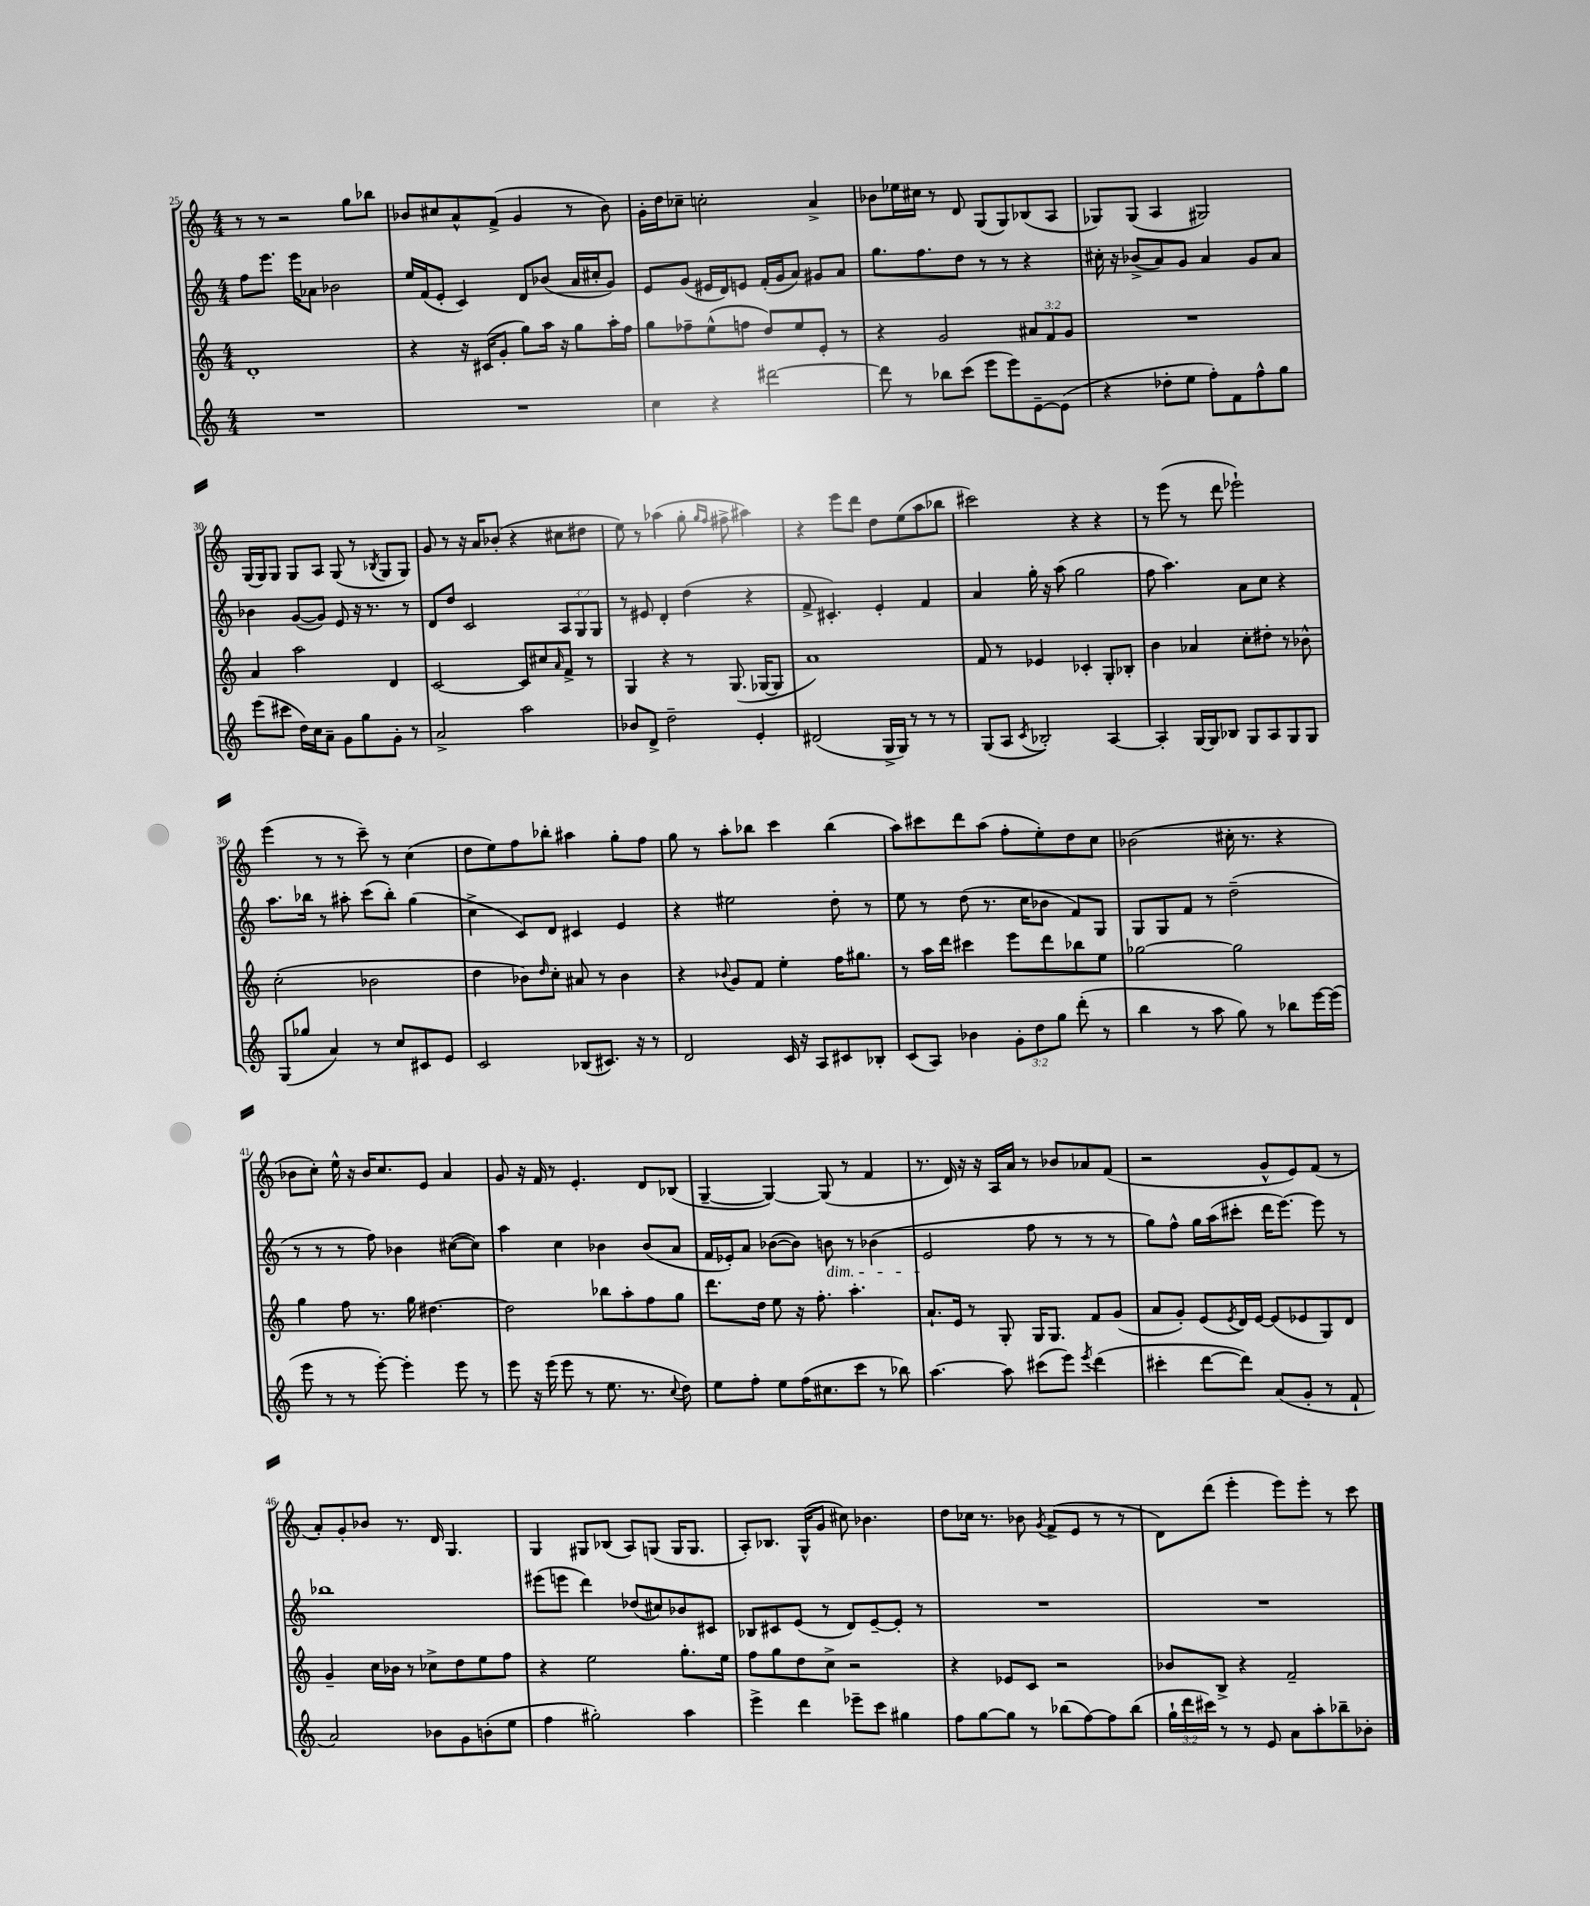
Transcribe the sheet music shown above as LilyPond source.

<<
\new StaffGroup <<
\new Staff = "s0" {
    \clef treble \key c \major \numericTimeSignature \time 4/4
    r8 r8 r2 g''8 bes''8 |
    bes'8 cis''8 a'8-^ f'8->( g'4 r8 bes'8) |
    g'16-. d''16 ces''8-- c''2-. a'4-> |
    bes'8 ees''16 cis''16 r8 d'8 g8( g8) bes8( a8 |
    ges8) ges8( a4 gis2) |
    g16( g16) g8 g8 a8 g8( r8 \acciaccatura { bes8 } g8 g8) |
    g'8 r8 r16 a'16 bes'8-.( r4 cis''8 dis''8 |
    e''8) r8 aes''4( g''8-. \grace { g''16 f''16 } fis''8-> ais''4) |
    r4 e'''8 d'''8 d''8 e''8( a''8 bes''8 |
    cis'''2) r4 r4 |
    r8 e'''8( r8 d'''8 ees'''2-!) |
    e'''4( r8 r8 c'''8--) r8 c''4( |
    d''8 e''8) f''8 bes''8-. ais''4 g''8-. f''8 |
    g''8 r8 a''8-. bes''8 c'''4 bes''4( |
    a''8) cis'''8 d'''8 a''8( f''8-. e''8-.) d''8 c''8 |
    bes'2( cis''16-. r8. r4 |
    bes'8 c''8-.) e''16-^ r16 bes'16 c''8. e'8 a'4 |
    g'8 r16 f'16 r8 e'4.-. d'8 bes8( |
    g4~-- g4~) g8( r8 f'4 |
    r8. d'16) r16 r16 a16 a'16 r8 bes'8 aes'8 f'8( |
    r2 g'8-^ e'8) f'8( r8 |
    a'8-.) g'8-. bes'8 r8. d'16 g4. |
    g4 gis8 bes8( a8) g8( g16 g8. |
    a8-.) bes8. g16-^( g'8 cis''8) bes'4. |
    d''8 ces''16 r8. bes'8 \acciaccatura { g'8 } f'8->( e'8 r8 r8 |
    d'8) d'''8( e'''4-. e'''8) e'''8-. r8 c'''8 \bar "|." |
}
\new Staff = "s1" {
    \clef treble \key c \major \numericTimeSignature \time 4/4 \override Staff.TupletNumber.text = #tuplet-number::calc-fraction-text
    f''8 e'''8. e'''16 aes'8 bes'2 |
    e''16 f'16( e'8-. c'4) d'8 bes'8( a'16 cis''16-. g'8) |
    e'8 g'8( eis'16 d'16) e'8 f'16-.( g'16 a'8) gis'8 a'8 |
    g''8. f''8. d''8 r8 r8 r4 |
    cis''16-. r16 bes'8->( a'8) g'8 a'4 g'8 a'8 |
    bes'4 g'8~( g'8) e'8 r16 r8. r8 |
    d'8 d''8 c'2 \tuplet 3/2 { a8 g8 g8 } |
    r8 eis'8 d'4-. d''4( r4 |
    f'8-> cis'4.-.) e'4-. f'4 |
    a'4 g''16-. r16 a''8( g''2 |
    f''8 a''4.) a'8 c''8 r4 |
    a''8. bes''16 r8 ais''8-. c'''8( bes''8-.) g''4( |
    c''4-> c'8) d'8 cis'4 e'4 |
    r4 eis''2 d''8-. r8 |
    e''8 r8 d''8( r8. c''16 bes'8 f'8) g8 |
    g8 g8 f'8 r8 d''2--( |
    r8 r8 r8 f''8) bes'4 cis''8~( cis''8) |
    a''4 c''4 bes'4 bes'8( a'8 |
    f'16 ees'16-.) a'8 bes'8~( bes'8) b'8\dim r8 bes'4( |
    e'2\! f''8 r8 r8 r8 |
    g''8) f''8-^ g''16 a''16( cis'''8-. d'''16 e'''8.~) e'''8 r8 |
    bes''1 |
    eis'''8( e'''8 d'''4) des''8( cis''8) bes'8 cis'8 |
    bes8 cis'8 e'8( r8 d'8) e'8~-- e'8-. r8 |
    R1 |
    R1 \bar "|." |
}
\new Staff = "s2" {
    \clef treble \key c \major \numericTimeSignature \time 4/4 \override Staff.TupletNumber.text = #tuplet-number::calc-fraction-text
    d'1-. |
    r4 r16 cis'16( g'8-. g''8) a''16 r16 g''8 a''16-. f''16 |
    g''8 fes''8-- e''8-^( f''8 d''8) e''8 e'8-. r8 |
    r4 g'2 \tuplet 3/2 { ais'8 f'8 g'8 } |
    R1 |
    a'4 a''2 d'4 |
    c'2~ c'8 cis''8 \grace { a'16 } f'8-> r8 |
    g4 r4 r8 g8.( ges16~ ges8 |
    a'1) |
    f'8 r8 ees'4 ces'4-. g8-. bes8-. |
    b'4 aes'4 c''8-. dis''8-. r8 bes'8-^ |
    c''2-.( bes'2 |
    d''4 bes'8) \grace { d''16 } c''8-. ais'8 r8 bes'4 |
    r4 \appoggiatura { bes'8 } g'8 f'8 e''4-. f''16 gis''8. |
    r8 a''16 d'''16 cis'''4 e'''8 d'''8 bes''8 e''8 |
    ges''2~ ges''2 |
    g''4 f''8 r8. g''16 dis''4.~ |
    dis''2 bes''8 a''8-. f''8 g''8 |
    d'''8. d''16 e''8 r16 f''8.-. a''4.-. |
    a'8.-! e'16 r8 g8-. g16 g8. f'8 g'8( |
    a'8 g'8-.) e'8( \acciaccatura { e'8 } d'16) e'16~ e'8( ees'8 g8) d'8 |
    g'4-- c''16 bes'16 r8 ces''8-> d''8 e''8 f''8 |
    r4 e''2 g''8.-. e''16 |
    f''8 g''8 d''8 c''8-> r2 |
    r4 ees'8 c'8 r2 |
    bes'8 b8-> r4 f'2-- \bar "|." |
}
\new Staff = "s3" {
    \clef treble \key c \major \numericTimeSignature \time 4/4 \override Staff.TupletNumber.text = #tuplet-number::calc-fraction-text
    R1 |
    R1 |
    c''4 r4 dis'''2~ |
    dis'''8 r8 bes''8 c'''8( e'''8 e'''8) e'8~-- e'8( |
    r4 des''8-. e''8 f''8-.) f'8 f''8-^ g''8 |
    e'''8( cis'''8 d''16) c''16 a'8-- g'8 g''8 g'8-. r8 |
    a'2-> a''2 |
    bes'8 d'8-> d''2-- e'4-. |
    dis'2( g16-> g16) r8 r8 r8 |
    g8( a8 \acciaccatura { c'8 } bes2-.) a4~ |
    a4-. g16~ g16 bes8 g8 a8 g8 g8 |
    g8( ges''8 a'4) r8 c''8 cis'8 e'8 |
    c'2 bes8( cis'8.) r16 r8 |
    d'2 c'16 r16 a8 cis'8 bes8-. |
    c'8( a8) bes'4 \tuplet 3/2 { g'8-. d''8 g''8 } d'''8-.( r8 |
    b''4 r8 a''8 g''8) r8 bes''8 e'''16~ e'''16( |
    e'''8 r8 r8 e'''8~-.) e'''4-. e'''8 r8 |
    e'''8 r16 e'''16( e'''8 r8 e''8. r8. \appoggiatura { c''8 } d''8) |
    e''8 f''8-. e''8 f''16( cis''8. c'''8 r8 bes''8) |
    a''4.~ a''8 cis'''8( e'''8) \acciaccatura { e'''8 } d'''4( |
    cis'''4-. d'''8~ d'''8) a'8( g'8-. r8 f'8-! |
    a'2) bes'8 g'8 b'8-.( e''8 |
    f''4 gis''2-.) a''4 |
    e'''4-> d'''4 ees'''8-- c'''8 gis''4 |
    f''8 g''8~ g''8 r8 bes''8( f''8~) f''8 bes''8( |
    \tuplet 3/2 { g''16-! d'''16 cis'''16) } r8 r8 e'8 a'8 a''8-. bes''8-- bes'8-. \bar "|." |
}
>>
>>
\layout { \context { \Score currentBarNumber = #25 } }
